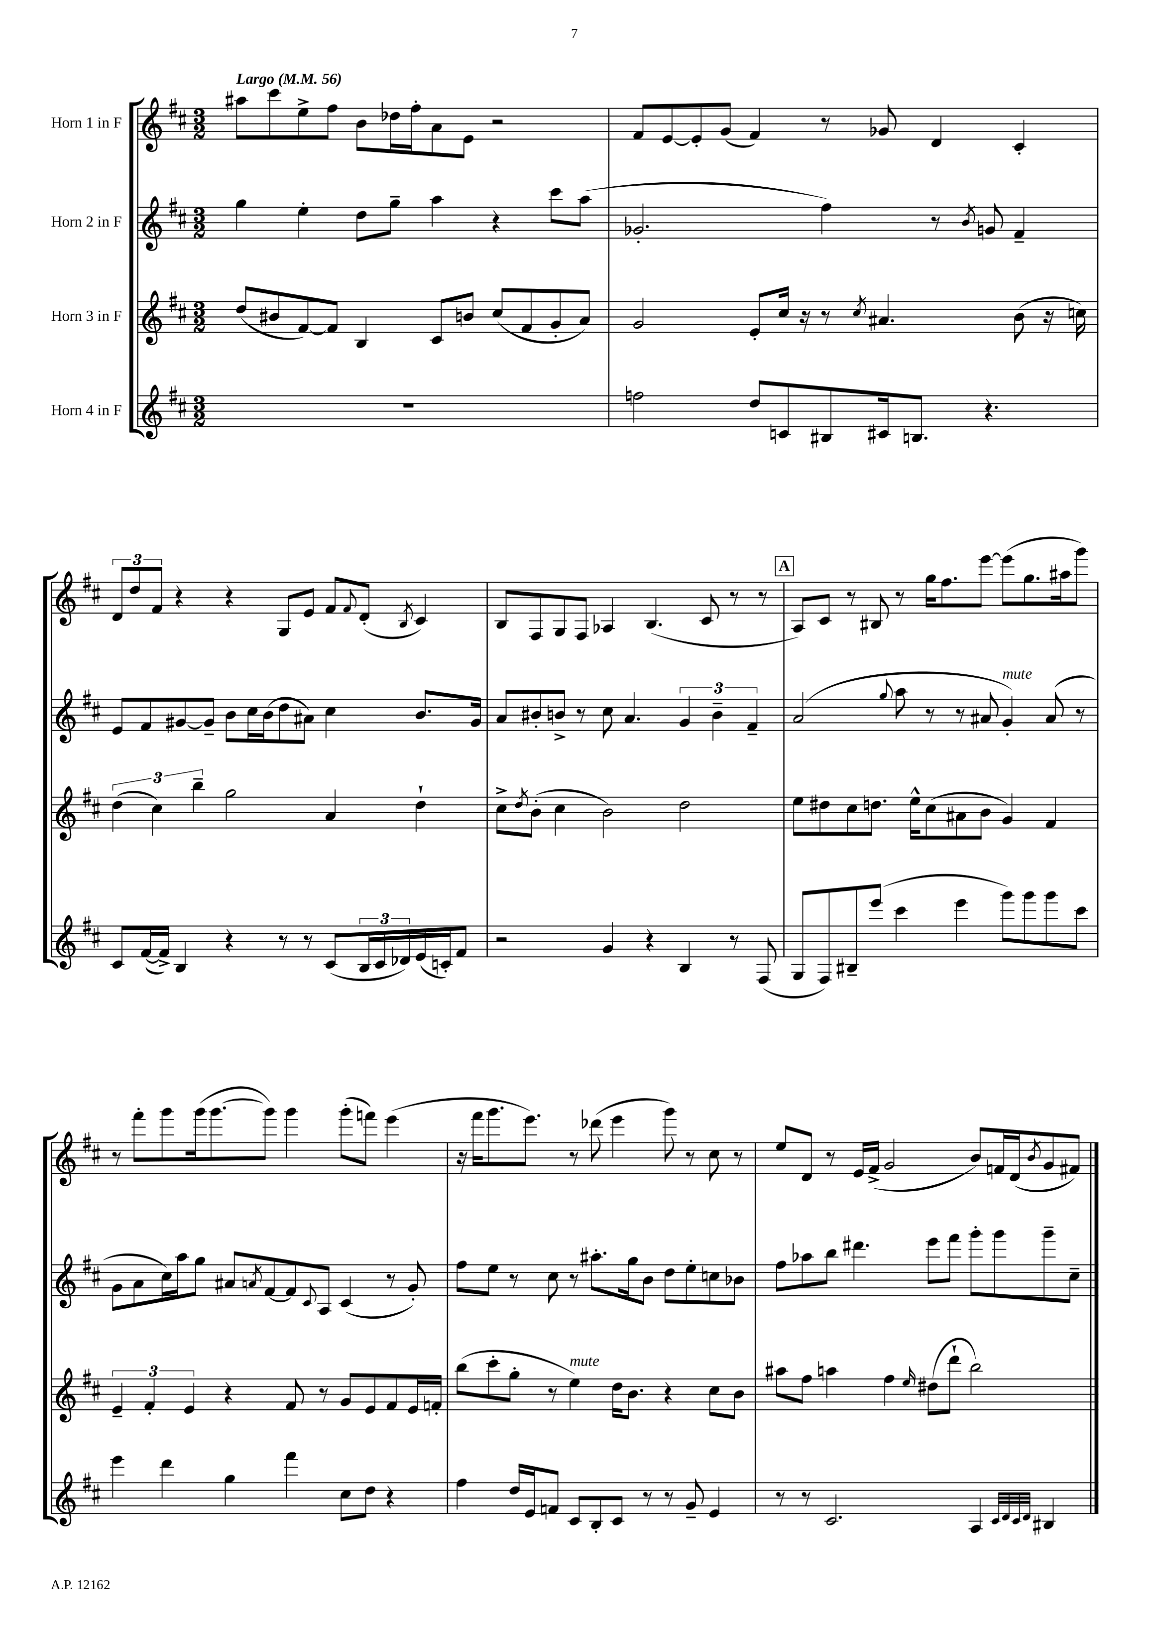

**kern	**kern	**kern	**kern
*staff4	*staff3	*staff2	*staff1
*clefG2	*clefG2	*clefG2	*clefG2
*k[f#c#]	*k[f#c#]	*k[f#c#]	*k[f#c#]
*M3/2	*M3/2	*M3/2	*M3/2
*MM56	*MM56	*MM56	*MM56
1.r	(8dd/L	4gg\	8aa#\L
.	8b#/	.	8ccc#\
.	[8f#/)	4ee'\	8ee^\
.	8f#/]J	.	8ff#\J
.	4B/	8dd\L	8b\L
.	.	8gg~\J	16dd-\L
.	.	.	16ff#'\J
.	8c#/L	4aa\	8a\
.	8b/J	.	8e\J
.	(8cc#/L	4r	2r
.	8f#/	.	.
.	8g'/	8ccc#\L	.
.	8a/J)	(8aa\J	.
=	=	=	=
2ff\	2g/	2.g-'/	8f#/L
.	.	.	[8e/
.	.	.	8e'/]
.	.	.	(8g/J
8dd/L	8e'/L	.	4f#/)
8c/	16cc#/Jk	.	.
.	16r	.	.
8B#/	8r	4ff#\)	8r
.	8qcc#/	.	.
16c#/k	4.a#/	.	8g-/
8.B/J	.	.	.
.	.	8r	4d/
.	.	8qb/	.
4.r	.	8g/	.
.	(8b\	4f#~/	4c#'/
.	16r	.	.
.	16cc\)	.	.
=	=	=	=
8c#/L	(6dd\	8e/L	12d/L
.	.	.	12dd/
([16f#/L	.	8f#/	.
.	6cc#\)	.	12f#/J
16f#^/]JJ)	.	.	.
4B/	.	[8g#/	4r
.	6bb~\	.	.
.	.	8g#~/]J	.
4r	2gg\	8b\L	4r
.	.	16cc#\L	.
.	.	(16b\J	.
8r	.	8dd\	8G/L
8r	.	8a#\J)	8e/J
(8c#/L	4a/	4cc#\	8f#/L
.	.	.	8qqf#/
24B/L	.	.	(8d'/J
24c#/	.	.	.
24d-/)	.	.	.
.	.	.	8qB/
(16e/	4dd`\	8.b/L	4c#/)
16c'/J)	.	.	.
8f#/J	.	.	.
.	.	16g#/Jk	.
=	=	=	=
2r	8cc#^\L	8a/L	8B/L
.	8qdd/	.	.
.	(8b'\J	8b#'/	8F#/
.	4cc#\	8b^/J	8G/
.	.	8r	8F#/J
4g/	2b\)	8cc#\	4A-/
.	.	4.a/	.
4r	.	.	(4.B/
4B/	2dd\	6g/	.
.	.	.	8c#/
.	.	6b~\	.
8r	.	.	8r
.	.	6f#~/	.
(8F#/	.	.	8r
=	=	=	=
8G/L	8ee\L	(2a/	8A/L)
8F#/)	8dd#\	.	8c#/J
8B#~/	8cc#\	.	8r
(8eee/J	8.dd\J	.	8B#/
.	.	8qqgg/	.
4ccc#\	.	8aa\	8r
.	16ee^^\LK	.	.
.	(8cc#\	8r	16gg\LK
.	.	.	8.ff#\
4eee\	8a#\	8r	.
.	8b\J	8a#/	[8eee\J
8ggg\L)	4g/)	4g'/)	(8eee\]L
8ggg\	.	.	8.gg\
8ggg\	4f#/	(8a#/	.
.	.	.	16aa#\k
8ccc#\J	.	8r	8ggg\J)
=	=	=	=
4eee\	6e~/	8g\L	8r
.	.	8a\	8fff#'\L
.	6f#'/	.	.
4ddd\	.	16cc#\L)	8ggg\
.	.	16aa\J	.
.	6e/	.	.
.	.	8gg\J	(16ggg\k
.	.	.	[8.ggg\
4gg\	4r	8a#/L	.
.	.	8qa/	.
.	.	[8f#/	8ggg\]J)
4fff#\	8f#/	8f#/]	4ggg\
.	.	8qqc#/	.
.	8r	8A/J	.
8cc#\L	8g/L	(4c#/	(8ggg'\L
8dd\J	8e/	.	8fff\J)
4r	8f#/	8r	(4eee\
.	16e/L	8g'/)	.
.	16f'/JJ	.	.
=	=	=	=
4ff#\	(8bb\L	8ff#\L	16r
.	.	.	16fff#\LK
.	8ccc#'\	8ee\J	8.ggg\
16dd/LL	8gg'\J	8r	.
16e/J	.	.	8.eee\J)
8f/J	8r	8cc#\	.
8c#/L	4ee\)	8r	8r
8B'/	.	8.aa#'\L	(8ddd-\
8c#/J	16dd\LK	.	4eee\
.	8.b\J	16gg\k	.
8r	.	8b\J	.
8r	4r	8dd\L	8ggg\)
8g~/	.	8ee'\	8r
4e/	8cc#\L	8cc\	8cc#\
.	8b\J	8b-\J	8r
=	=	=	=
8r	8aa#\L	8ff#\L	8ee/L
8r	8ff#\J	8aa-\	8d/J
2.c#/	4aa\	8bb\J	8r
.	.	4.ddd#\	16e/LL
.	.	.	(16f#^/JJ
.	4ff#\	.	2g/
.	16qqee/	.	.
.	(8dd#\L	8eee\L	.
.	8ddd`\J	8fff#\J	.
4A/	2bb\)	8ggg'\L	8b/L)
.	.	8ggg\	16f/L
.	.	.	(16d/J
32qqc#/LLL	.	.	.
32qqd/	.	.	.
32qqc#/	.	.	.
32qqd/JJJ	.	.	8qb/
4B#/	.	8ggg~\	8g/
.	.	8cc#~\J	8f#/J)
==	==	==	==
*-	*-	*-	*-
